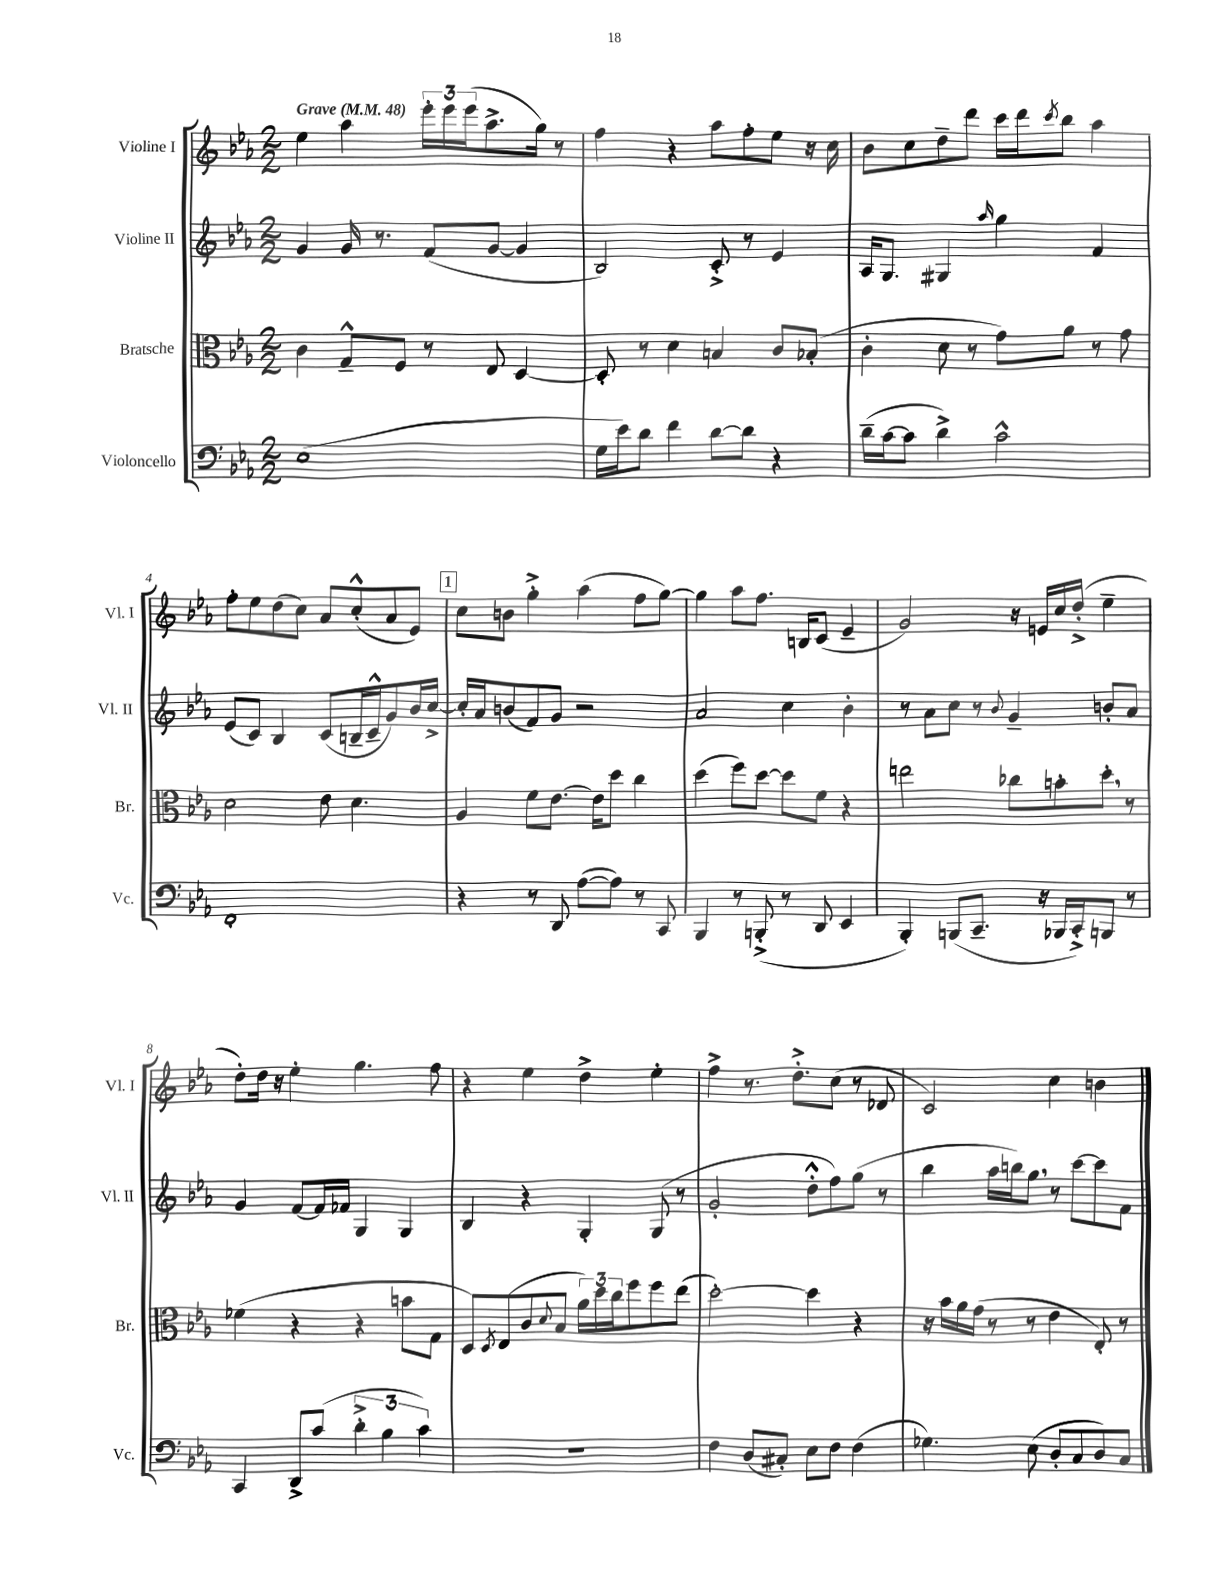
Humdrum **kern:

**kern	**kern	**kern	**kern
*staff4	*staff3	*staff2	*staff1
*clefF4	*clefC3	*clefG2	*clefG2
*k[b-e-a-]	*k[b-e-a-]	*k[b-e-a-]	*k[b-e-a-]
*M2/2	*M2/2	*M2/2	*M2/2
*MM48	*MM48	*MM48	*MM48
(1E-	4c	4g	4ee-
.	8G~^^	16g	4aa-
.	.	8.r	.
.	8F	.	.
.	8r	(8f	24eee-'
.	.	.	24eee-
.	.	.	(24eee-
.	8E-	[8g	8.aa-^
.	[4D	4g]	.
.	.	.	16gg)
.	.	.	8r
=	=	=	=
16G	8D']	2B-)	4ff
16e-)	.	.	.
8d	8r	.	.
4f	4d	.	4r
[8d	4B	8c'^	8aa-
8d]	.	8r	8ff'
4r	8c	4e-	8ee-
.	(8B-'	.	16r
.	.	.	16cc
=	=	=	=
(16d~	4c'	16A-	8b-
[16c	.	8.G	.
8c]	.	.	8cc
4d^)	8d	4G#	8dd~
.	8r	.	8ddd
.	.	16qqaa-	.
2c^^	8g)	4gg	16ccc
.	.	.	16ddd
.	.	.	8qccc
.	8a-	.	8bb-
.	8r	4f	4aa-
.	8g	.	.
=	=	=	=
1FF'	2d	(8e-	8ff'
.	.	8c)	8ee-
.	.	4B-	(8dd
.	.	.	8cc)
.	8e-	(8c	8a-
.	4.d	16B~	(8cc'^^
.	.	16c~^^	.
.	.	8g)	8a-
.	.	16b-	8e-)
.	.	[16cc^	.
=	=	=	=
4r	4A-	16cc']	8cc
.	.	16a-	.
.	.	(8b	8b
8r	8f	8f)	4gg'^
8DD	[8.e-	8g	.
([8A-	.	2r	(4aa-
.	16e-]	.	.
8A-])	8dd	.	.
8r	4cc	.	8ff
8CC	.	.	[8gg)
=	=	=	=
4BBB-	(4dd	2a-	4gg]
8r	8ff)	.	8aa-
(8BBB'^	[8dd	.	8.ff
8r	8dd]	4cc	.
.	.	.	16B
8DD	8f	.	(8c
4EE-	4r	4b-'	4e-~
=	=	=	=
4BBB-')	2ee	8r	2g)
.	.	8a-	.
(8BBB	.	8cc	.
8.CC~	.	8r	.
.	.	8qqb-	.
.	8cc-	4g~	16r
16r	.	.	16e
16BBB-	8b'	.	16cc
16CC'^)	.	.	(16dd'^
8BBB	8dd'	8b'	4ee-~
8r	8r	8a-	.
=	=	=	=
4CC	(4f-	4g	8dd')
.	.	.	16dd
.	.	.	16r
8DD^	4r	[8f	4ee-'
(8c	.	16f]	.
.	.	16f-	.
6d'^	4r	4G	4.gg
6B-	.	.	.
.	8b	4G	.
6c)	.	.	.
.	8G	.	8ff
=	=	=	=
1r	8D)	4B-	4r
.	8qD	.	.
.	(8E-	.	.
.	8c	4r	4ee-
.	8qqd	.	.
.	8B-	.	.
.	24a-)	4G'	4dd^
.	24dd	.	.
.	24cc	.	.
.	8ff	.	.
.	8ff	(8G	4ee-'
.	(8ee-	8r	.
=	=	=	=
4F	[2dd')	2g'	4ff^
(8D	.	.	8.r
8C#')	.	.	.
.	.	.	8.dd'^
8E-	4dd]	8dd'^^	.
8F	.	8ff)	(8cc
(4F	4r	(8gg	8r
.	.	8r	8d-
=	=	=	=
4.G-)	16r	4bb-	2c)
.	16b-	.	.
.	16a-	.	.
.	(16g	.	.
.	8r	16aa-	.
.	.	16bb)	.
(8E-	8r	8gg	.
8D'	4e-	8r	4cc
8C	.	[8ccc	.
8D)	8E-')	8ccc]	4b
8C	8r	8f	.
==	==	==	==
*-	*-	*-	*-
